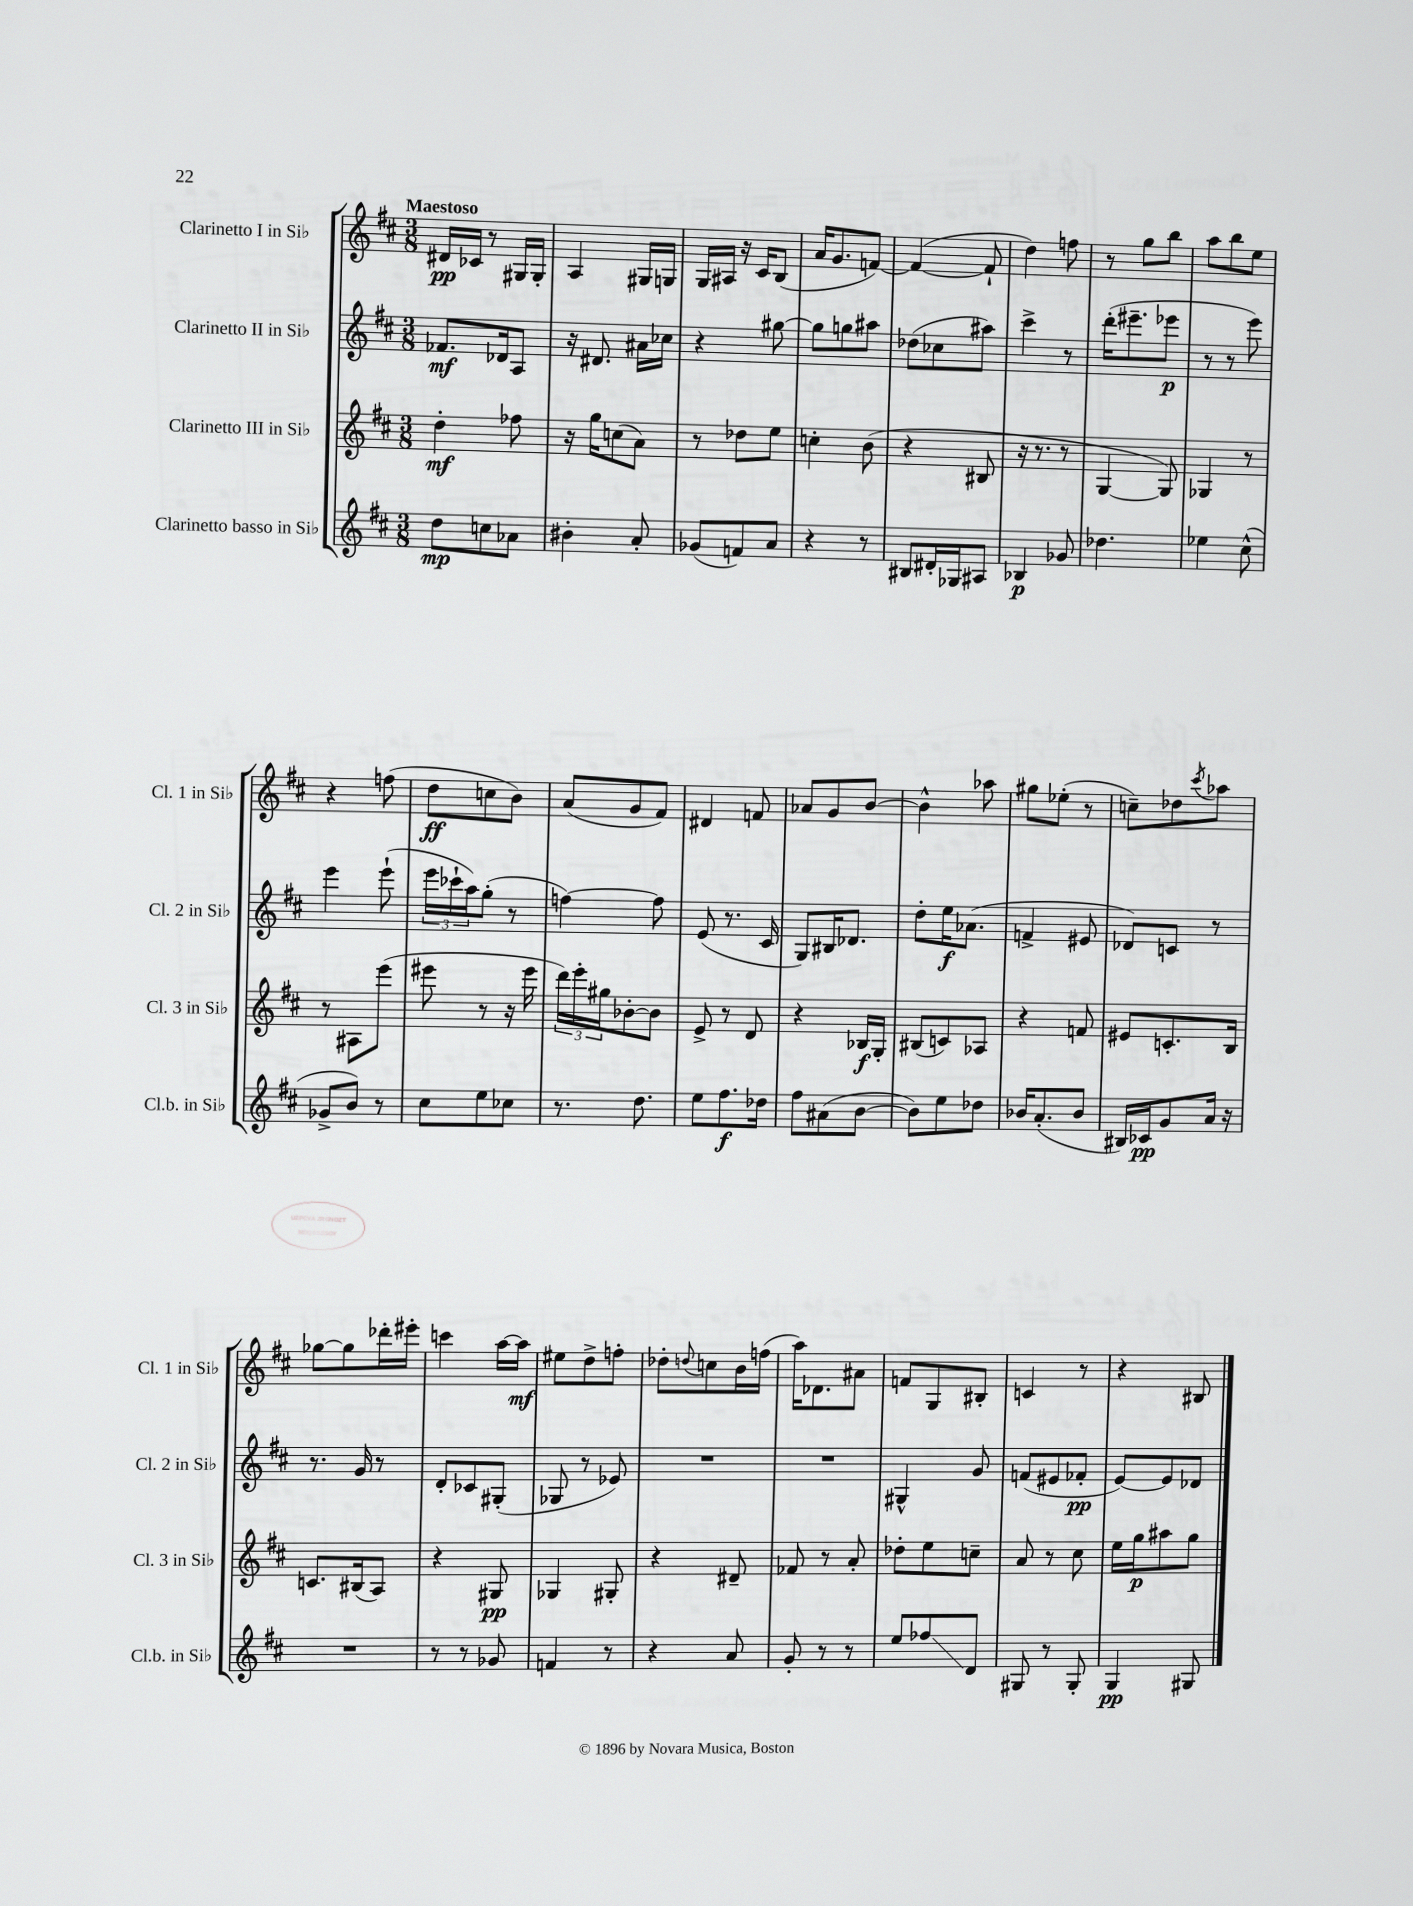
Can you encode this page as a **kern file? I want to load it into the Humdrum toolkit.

**kern	**kern	**kern	**kern
*staff4	*staff3	*staff2	*staff1
*clefG2	*clefG2	*clefG2	*clefG2
*k[f#c#]	*k[f#c#]	*k[f#c#]	*k[f#c#]
*M3/8	*M3/8	*M3/8	*M3/8
8dd	4dd'	8.f-	16d#
.	.	.	16c-
8cc	.	.	8r
.	.	16d-	.
8a-	8ff-	8A	16G#
.	.	.	16G#'
=	=	=	=
4b#'	16r	16r	4A
.	16gg	8.d#	.
.	(8cc	.	.
8a'	8a)	16a#	16G#
.	.	16cc-	16G
=	=	=	=
(8g-	8r	4r	16G
.	.	.	16A#
8f)	8dd-	.	16r
.	.	.	16c#
8a	8ee	[8gg#	(8B
=	=	=	=
4r	4cc'	8gg#]	16a
.	.	.	8.g
.	.	8gg	.
8r	(8b	8aa#	[8f)
=	=	=	=
8B#	4r	(8dd-	(4f_
16d#'	.	8cc-	.
16G-	.	.	.
8A#	8B#	8aa#)	8f`]
=	=	=	=
4B-	16r	4ccc#^	4dd)
.	8.r	.	.
8g-	8r	8r	8ff
=	=	=	=
4.dd-	[4G	(16ddd'	8r
.	.	8.eee#~	.
.	.	.	8gg
.	8G])	8eee-	8bb
=	=	=	=
4ee-	4G-	8r	8aa
.	.	8r	8bb
(8cc#^^	8r	8eee)	8ee
=	=	=	=
8g-^	8r	4eee	4r
8b)	8A#	.	.
8r	(8eee	(8eee`	(8ff
=	=	=	=
8cc#	8eee#	24eee	8dd
.	.	24ccc-`	.
.	.	24aa)	.
8ee	8r	(8gg'	8cc
8cc-	16r	8r	8b)
.	16eee#	.	.
=	=	=	=
8.r	24ddd)	[4ff)	(8a
.	24eee'	.	.
.	24gg#	.	.
.	[8b-'	.	8g
8.dd	.	.	.
.	8b-]	8ff]	8f#)
=	=	=	=
8ee	8e^	(8e	4d#
8.ff#	8r	8.r	.
.	8d	.	8f
16dd-	.	16c#	.
=	=	=	=
8ff#	4r	8G)	8a-
(8a#	.	16B#	8g
.	.	8.d-	.
[8b	16B-	.	[8b
.	16G'	.	.
=	=	=	=
8b])	(8B#	8dd'	4b^^]
8ee	8c)	16ee	.
.	.	(8.a-	.
8dd-	8A-	.	8aa-
=	=	=	=
16b-	4r	4f^	8gg#
(8.a'	.	.	.
.	.	.	(8ee-'
8b-	8f	8e#	8r
=	=	=	=
16B#)	8e#	8d-)	8cc~)
16c-	.	.	.
8g	8.c'	8c	8dd-
.	.	.	8qccc#
16a	.	8r	8aa-
16r	16B	.	.
=	=	=	=
4.r	8.c	8.r	[8gg-
.	.	.	8gg-]
.	(16B#	16g	.
.	8A)	8r	16ddd-'
.	.	.	16eee#'
=	=	=	=
8r	4r	8d'	4ccc
8r	.	8c-	.
8g-	8G#	(8G#'	[16aa
.	.	.	16aa]
=	=	=	=
4f	4G-	8G-	8ee#
.	.	8r	8dd^
8r	8G#'	8e-)	8ff'
=	=	=	=
4r	4r	4.r	8dd-'
.	.	.	8qqdd
.	.	.	8cc
8a	8d#~	.	16b
.	.	.	(16ff
=	=	=	=
8g'	8f-	4.r	16aa)
.	.	.	8.d-
8r	8r	.	.
8r	8a'	.	8a#
=	=	=	=
8ee	8dd-'	4G#^^	8f
8ff-	8ee	.	8G
8d	8cc~	8g	8B#'
=	=	=	=
8G#	8a	(8f	4c
8r	8r	8e#	.
8G#'	8cc#	8f-'	8r
=	=	=	=
4G	16ee	[8e)	4r
.	16gg	.	.
.	8aa#	8e]	.
8G#	8gg	8d-	8B#
==	==	==	==
*-	*-	*-	*-
